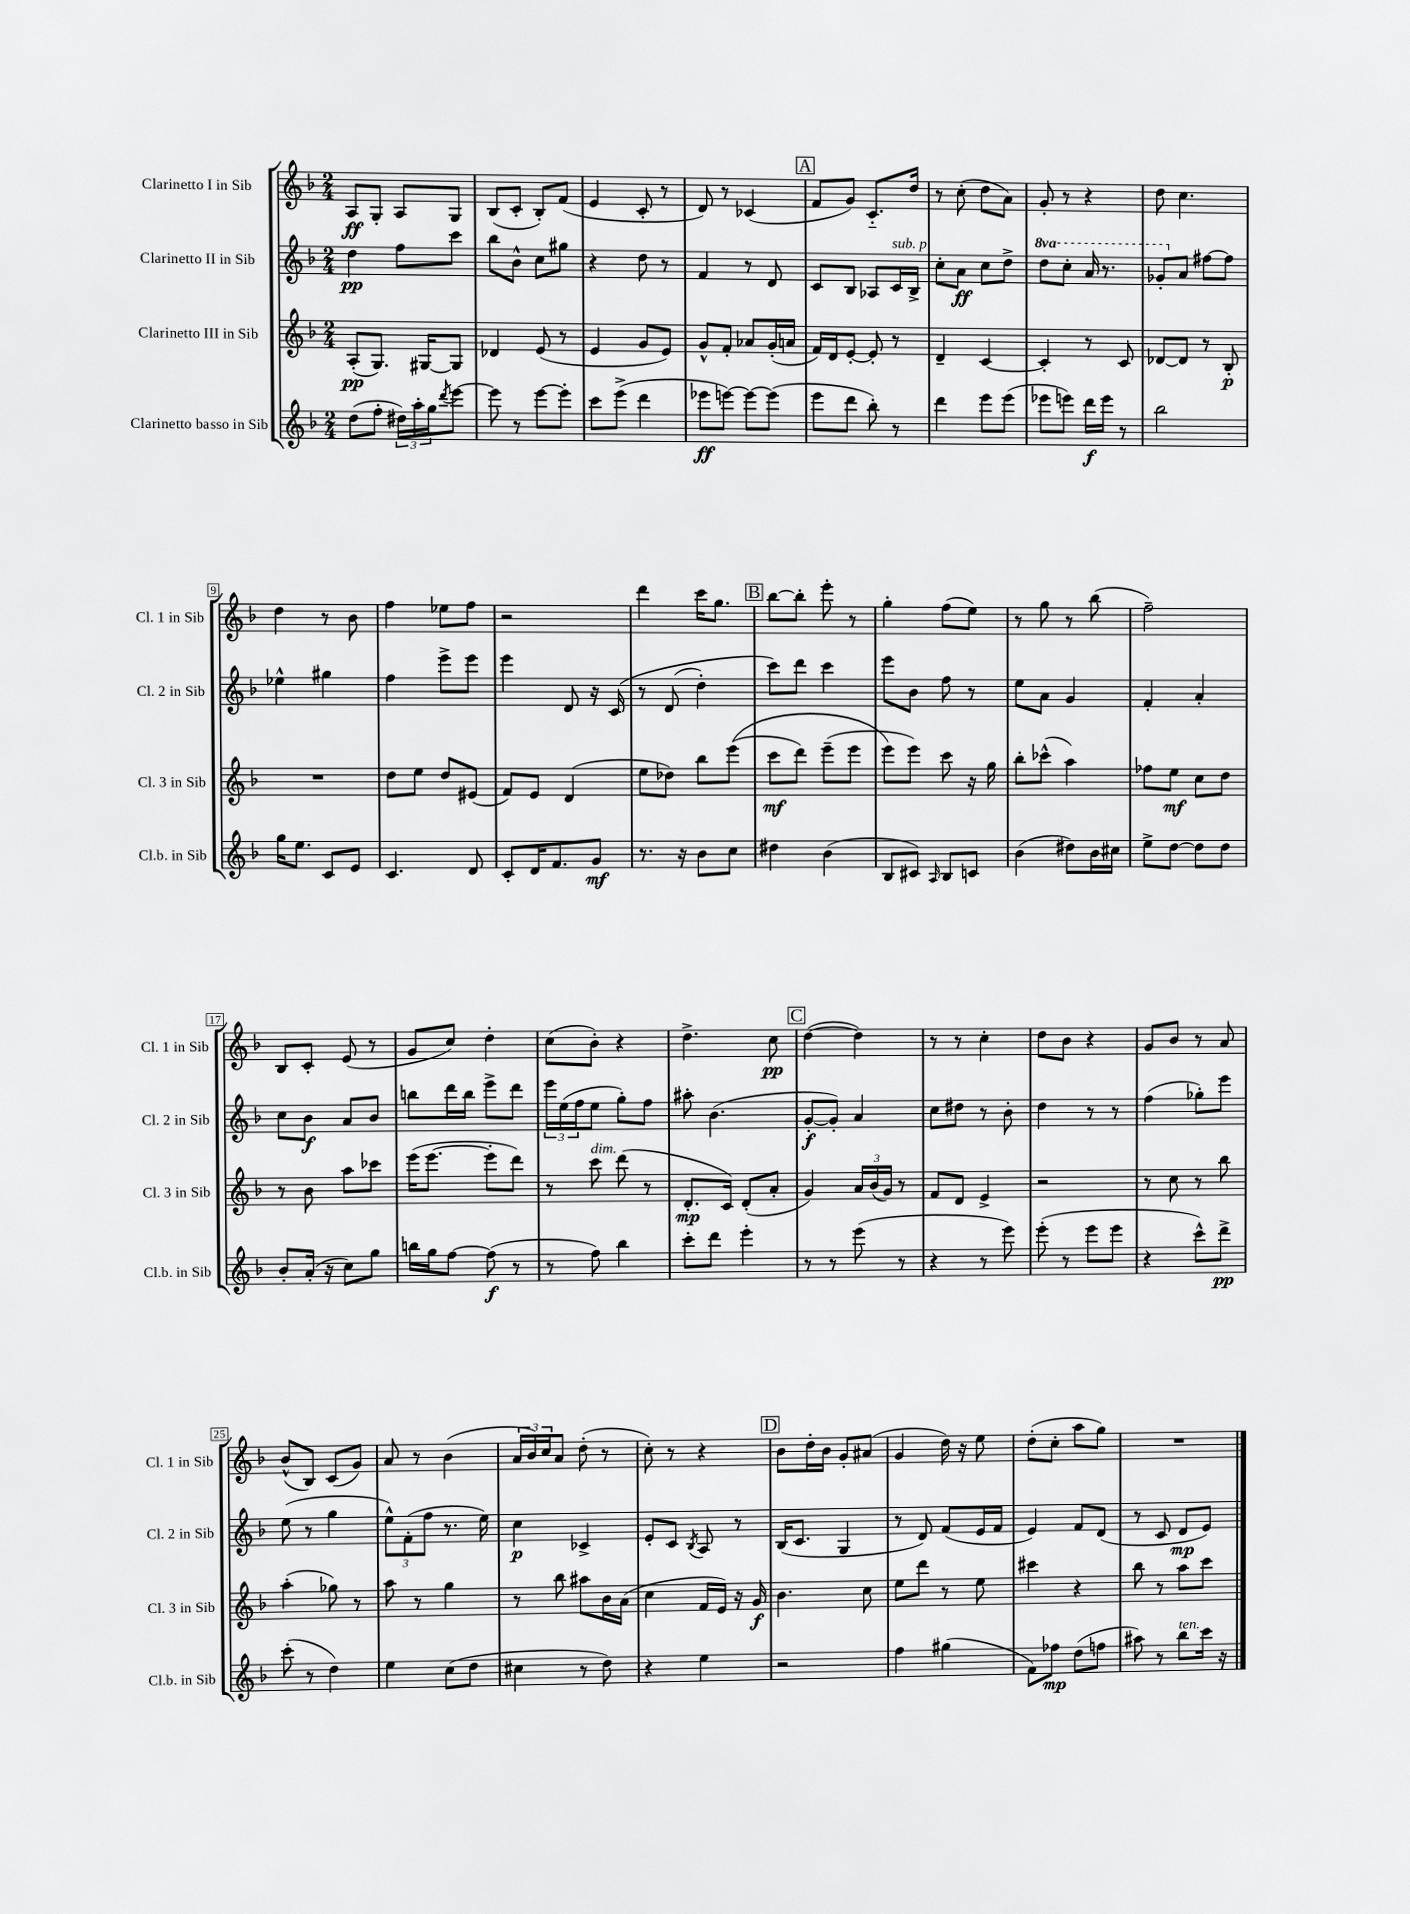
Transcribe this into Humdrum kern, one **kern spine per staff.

**kern	**dynam	**kern	**dynam	**kern	**dynam	**kern	**dynam
*part4	*part4	*part3	*part3	*part2	*part2	*part1	*part1
*staff4	*staff4	*staff3	*staff3	*staff2	*staff2	*staff1	*staff1
*I"Clarinetto basso in Sib	*	*I"Clarinetto III in Sib	*	*I"Clarinetto II in Sib	*	*I"Clarinetto I in Sib	*
*I'Cl.b. in Sib	*	*I'Cl. 3 in Sib	*	*I'Cl. 2 in Sib	*	*I'Cl. 1 in Sib	*
*clefG2	*	*clefG2	*	*clefG2	*	*clefG2	*
*k[b-]	*	*k[b-]	*	*k[b-]	*	*k[b-]	*
*M2/4	*	*M2/4	*	*M2/4	*	*M2/4	*
=1	=1	=1	=1	=1	=1	=1	=1
(8dd\L	.	(8A'/L	pp	4dd\	pp	8A/L	ff
8ff'\J	.	8.G/J)	.	.	.	8G'/J	.
24dd#X\LL)	.	.	.	8ff\L	.	8A/L	.
24aa'\	.	.	.	.	.	.	.
.	.	[16G#X/KL	.	.	.	.	.
24gg\J	.	.	.	.	.	.	.
8qddd/	.	.	.	.	.	.	.
[8eee\J	.	8G#/J]	.	8ccc\J	.	8G/J	.
=2	=2	=2	=2	=2	=2	=2	=2
8eee\]	.	4d-X/	.	8bb-\L	.	(8B-/L	.
8r	.	.	.	8b-^^\J	.	8c'/J	.
[8eee\L	.	(8e/	.	8cc\L	.	8B-'/L)	.
8eee'\J]	.	8r	.	8gg#X\J	.	(8f/J	.
=3	=3	=3	=3	=3	=3	=3	=3
8ccc\L	.	4e/	.	4r	.	4e/	.
(8eee^\J	.	.	.	.	.	.	.
4ddd\	.	8g/L	.	8dd\	.	8c'/	.
.	.	8e/J)	.	8r	.	8r	.
=4	=4	=4	=4	=4	=4	=4	=4
8eee-X\L	ff	8g^^/L	.	4f/	.	8d/)	.
[8eeen\J)	.	8f'/J	.	.	.	8r	.
8eee\L_	.	8a-X/L	.	8r	.	(4c-X/	.
(8eee\J]	.	(16g'/L	.	8d/	.	.	.
.	.	16an/JJ	.	.	.	.	.
!!LO:REH:place=s1:t=A
=5	=5	=5	=5	=5	=5	=5	=5
8eee\L	.	16f/LL)	.	8c/L	.	8f/L	.
.	.	16d/J	.	.	.	.	.
8ddd\J	.	[8e'/J	.	8B-/J	.	8g/J)	.
8bb-'\)	.	8e'/]	.	8A-X/L	.	8.c/L	.
!	!	!	!	!LO:TX:a:i:t=sub. p	!	!	!
8r	.	8r	.	16c/L	.	.	.
.	.	.	.	16B-^/JJ	.	16dd/Jk	.
=6	=6	=6	=6	=6	=6	=6	=6
4ddd\	.	4d~/	.	8cc'\L	.	8r	.
.	.	.	.	8a\J	ff	(8cc'\	.
8eee\L	.	[4c/	.	8cc\L	.	8dd\L	.
(8eee\J	.	.	.	8dd^\J	.	8a\J)	.
=7	=7	=7	=7	=7	=7	=7	=7
*	*	*	*	*8va	*	*	*
8eee-X\L	.	4c'/]	.	8ddd\L	.	8g'/	.
8eeen\J)	.	.	.	8ccc'\J	.	8r	.
16ddd\LL	f	8r	.	16aa/	.	4r	.
16eee\JJ	.	.	.	8.r	.	.	.
8r	.	8c/	.	.	.	.	.
=8	=8	=8	=8	=8	=8	=8	=8
2bb-\	.	[8d-X/L	.	8gg-X'/L	.	8dd\	.
*	*	*	*	*X8va	*	*	*
.	.	8d-/J]	.	8a/J	.	4.cc\	.
.	.	8r	.	[8ff#X\L	.	.	.
.	.	8B-'/	p	8ff#\J]	.	.	.
!!LO:LB:g=z
=9	=9	=9	=9	=9	=9	=9	=9
16gg\KL	.	2r	.	4ee-X^^\	.	4dd\	.
8.ee\J	.	.	.	.	.	.	.
8c/L	.	.	.	4gg#X\	.	8r	.
8e/J	.	.	.	.	.	8b-\	.
=10	=10	=10	=10	=10	=10	=10	=10
4.c/	.	8dd\L	.	4ff\	.	4ff\	.
.	.	8ee\J	.	.	.	.	.
.	.	8dd/L	.	8eee^\L	.	8ee-X\L	.
8d/	.	(8e#X/J	.	8eee\J	.	8ff\J	.
=11	=11	=11	=11	=11	=11	=11	=11
8c'/L	.	8f/L)	.	4eee\	.	2r	.
16d/K	.	8e/J	.	.	.	.	.
8.f/	.	.	.	.	.	.	.
.	.	(4d/	.	8d/	.	.	.
8g/J	mf	.	.	16r	.	.	.
.	.	.	.	(16c/	.	.	.
=12	=12	=12	=12	=12	=12	=12	=12
8.r	.	8ee\L	.	8r	.	4ddd\	.
.	.	8dd-X\J)	.	(8d/	.	.	.
16r	.	.	.	.	.	.	.
8b-\L	.	8bb-\L	.	4dd'\)	.	16ccc\KL	.
.	.	.	.	.	.	8.gg\J	.
8cc\J	.	((8eee\J	.	.	.	.	.
!!LO:REH:place=s1:t=B
=13	=13	=13	=13	=13	=13	=13	=13
4dd#X\	.	8ccc\L	mf	8ccc\L)	.	[8bb-\L	.
.	.	8ddd\J)	.	8ddd\J	.	8bb-'\J]	.
(4b-\	.	(8eee~\L	.	4ccc\	.	8eee'\	.
.	.	8eee\J	.	.	.	8r	.
=14	=14	=14	=14	=14	=14	=14	=14
8B-/L	.	8eee\L)	.	8eee\L	.	4gg'\	.
8c#X/J)	.	8eee\J)	.	8b-\J	.	.	.
16qqA/	.	.	.	.	.	.	.
8B-/L	.	8ccc\	.	8ff\	.	(8ff\L	.
8cn/J	.	16r	.	8r	.	8ee\J)	.
.	.	16gg\	.	.	.	.	.
=15	=15	=15	=15	=15	=15	=15	=15
(4b-\	.	8bb-'\L	.	8ee\L	.	8r	.
.	.	(8ccc-X^^\J	.	8a\J	.	8gg\	.
8dd#X\L)	.	4aa\)	.	4g/	.	8r	.
16b-\L	.	.	.	.	.	(8bb-\	.
16cc#X\JJ	.	.	.	.	.	.	.
=16	=16	=16	=16	=16	=16	=16	=16
8ee^\L	.	8ff-X\L	.	4f'/	.	2ff~\)	.
[8dd\J	.	8ee\J	mf	.	.	.	.
8dd\L]	.	8cc\L	.	4a'/	.	.	.
8dd\J	.	8dd\J	.	.	.	.	.
!!LO:LB:g=z
=17	=17	=17	=17	=17	=17	=17	=17
8b-'/L	.	8r	.	8cc\L	.	8B-/L	.
(16a'/Jk	.	8b-\	.	8b-\J	f	8c'/J	.
16r	.	.	.	.	.	.	.
8cc\L)	.	8aa\L	.	8a/L	.	(8e/	.
8gg\J	.	8ccc-X\J	.	8b-/J	.	8r	.
=18	=18	=18	=18	=18	=18	=18	=18
16bbn\LL	.	(16eee\KL	.	8bbn\L	.	8g/L	.
16gg\J	.	[8.eee\J	.	.	.	.	.
[8ff\J	.	.	.	16ddd\L	.	8cc/J)	.
.	.	.	.	16bb\JJ	.	.	.
(8ff\]	f	8eee'\L]	.	8eee^\L	.	4dd'\	.
8r	.	8ddd\J)	.	8ddd\J	.	.	.
=19	=19	=19	=19	=19	=19	=19	=19
8r	.	8r	.	24eee\LL	.	(8cc\L	.
.	.	.	.	(24ee\	.	.	.
.	.	.	.	24ff\J	.	.	.
!	!	!LO:TX:a:i:t=dim.	!	!	!	!	!
8ff\)	.	8ccc\	.	8ee\J	.	8b-'\J)	.
4bb-\	.	(8ddd\	.	8gg'\L)	.	4r	.
.	.	8r	.	8ff\J	.	.	.
=20	=20	=20	=20	=20	=20	=20	=20
8ccc'\L	.	8.d'/L	mp	8aa#X'\	.	4.dd^\	.
8ddd\J	.	.	.	(4.b-\	.	.	.
.	.	16c/Jk)	.	.	.	.	.
4eee'\	.	(8d'/L	.	.	.	.	.
.	.	8a'/J	.	.	.	8cc\	pp
!!LO:REH:place=s1:t=C
=21	=21	=21	=21	=21	=21	=21	=21
8r	.	4g/)	.	[8g'/L	f	([4dd\	.
8r	.	.	.	8g'/J])	.	.	.
(8eee\	.	24a/LL	.	4a/	.	4dd\])	.
.	.	(24b-/	.	.	.	.	.
.	.	24g/JJ)	.	.	.	.	.
8r	.	8r	.	.	.	.	.
=22	=22	=22	=22	=22	=22	=22	=22
4r	.	8f/L	.	8cc\L	.	8r	.
.	.	8d/J	.	8dd#X\J	.	8r	.
8r	.	4e^/	.	8r	.	4cc'\	.
8eee\)	.	.	.	8b-'\	.	.	.
=23	=23	=23	=23	=23	=23	=23	=23
(8eee'\	.	2r	.	4dd\	.	8dd\L	.
8r	.	.	.	.	.	8b-\J	.
8eee\L	.	.	.	8r	.	4r	.
8eee\J	.	.	.	8r	.	.	.
=24	=24	=24	=24	=24	=24	=24	=24
4r	.	8r	.	(4ff\	.	8g/L	.
.	.	8cc\	.	.	.	8b-/J	.
8ccc^^\L)	.	8r	.	8gg-X'\L)	.	8r	.
8ddd^\J	pp	8bb-\	.	8eee\J	.	8a/	.
!!LO:LB:g=z
=25	=25	=25	=25	=25	=25	=25	=25
(8ccc'\	.	(4aa'\	.	(8ee\	.	(8b-^^/L	.
8r	.	.	.	8r	.	8B-/J)	.
4dd\)	.	8gg-X\)	.	4gg\	.	(8c/L	.
.	.	8r	.	.	.	8g/J)	.
=26	=26	=26	=26	=26	=26	=26	=26
4ee\	.	8aa\	.	12ee^^\L)	.	8a/	.
.	.	.	.	(12f'\	.	.	.
.	.	8r	.	.	.	8r	.
.	.	.	.	12ff\J	.	.	.
(8cc\L	.	4gg\	.	8.r	.	(4b-\	.
8dd\J	.	.	.	.	.	.	.
.	.	.	.	16ee\)	.	.	.
=27	=27	=27	=27	=27	=27	=27	=27
4cc#X\	.	8r	.	4cc\	p	24a/LL	.
.	.	.	.	.	.	24b-/)	.
.	.	.	.	.	.	24cc/J	.
.	.	8bb-\	.	.	.	8a/J	.
8r	.	8aa#X\L	.	4c-X^/	.	(8dd'\	.
8dd\)	.	16b-\L	.	.	.	8r	.
.	.	(16a\JJ	.	.	.	.	.
=28	=28	=28	=28	=28	=28	=28	=28
4r	.	4cc\	.	8e'/L	.	8cc'\)	.
.	.	.	.	8c/J	.	8r	.
.	.	.	.	8qB-/	.	.	.
4ee\	.	16f/LL	.	8A/	.	4r	.
.	.	16e/JJ)	.	.	.	.	.
.	.	16r	.	8r	.	.	.
.	.	16g/	f	.	.	.	.
!!LO:REH:place=s1:t=D
=29	=29	=29	=29	=29	=29	=29	=29
2r	.	4.b-\	.	(16B-/KL	.	8b-\L	.
.	.	.	.	8.c/J	.	.	.
.	.	.	.	.	.	16dd'\L	.
.	.	.	.	.	.	16b-\JJ	.
.	.	.	.	4G/	.	8g'/L	.
.	.	8cc\	.	.	.	(8a#X/J	.
=30	=30	=30	=30	=30	=30	=30	=30
4ff\	.	8ee\L	.	8r	.	4g/	.
.	.	8ddd\J	.	8d/)	.	.	.
(4gg#X\	.	8r	.	(8f/L	.	16dd\)	.
.	.	.	.	.	.	16r	.
.	.	8ee\	.	16e/L	.	8ee\	.
.	.	.	.	16f/JJ	.	.	.
=31	=31	=31	=31	=31	=31	=31	=31
8f\L)	.	4ccc#X\	.	4e/)	.	(8dd'\L	.
8ff-X\J	mp	.	.	.	.	8cc'\J	.
(8dd\L	.	4r	.	8f/L	.	8aa\L	.
8ffn\J	.	.	.	(8d/J	.	8gg\J)	.
=32	=32	=32	=32	=32	=32	=32	=32
8aa#X\)	.	8bb-\	.	8r	.	2r	.
8r	.	8r	.	8c/	.	.	.
!LO:TX:a:i:t=ten.	!	!	!	!	!	!	!
8bb-\L	.	8aa\L	.	8d/L	mp	.	.
16ccc\Jk	.	8ccc\J	.	8e/J)	.	.	.
16r	.	.	.	.	.	.	.
==	==	==	==	==	==	==	==
*-	*-	*-	*-	*-	*-	*-	*-
